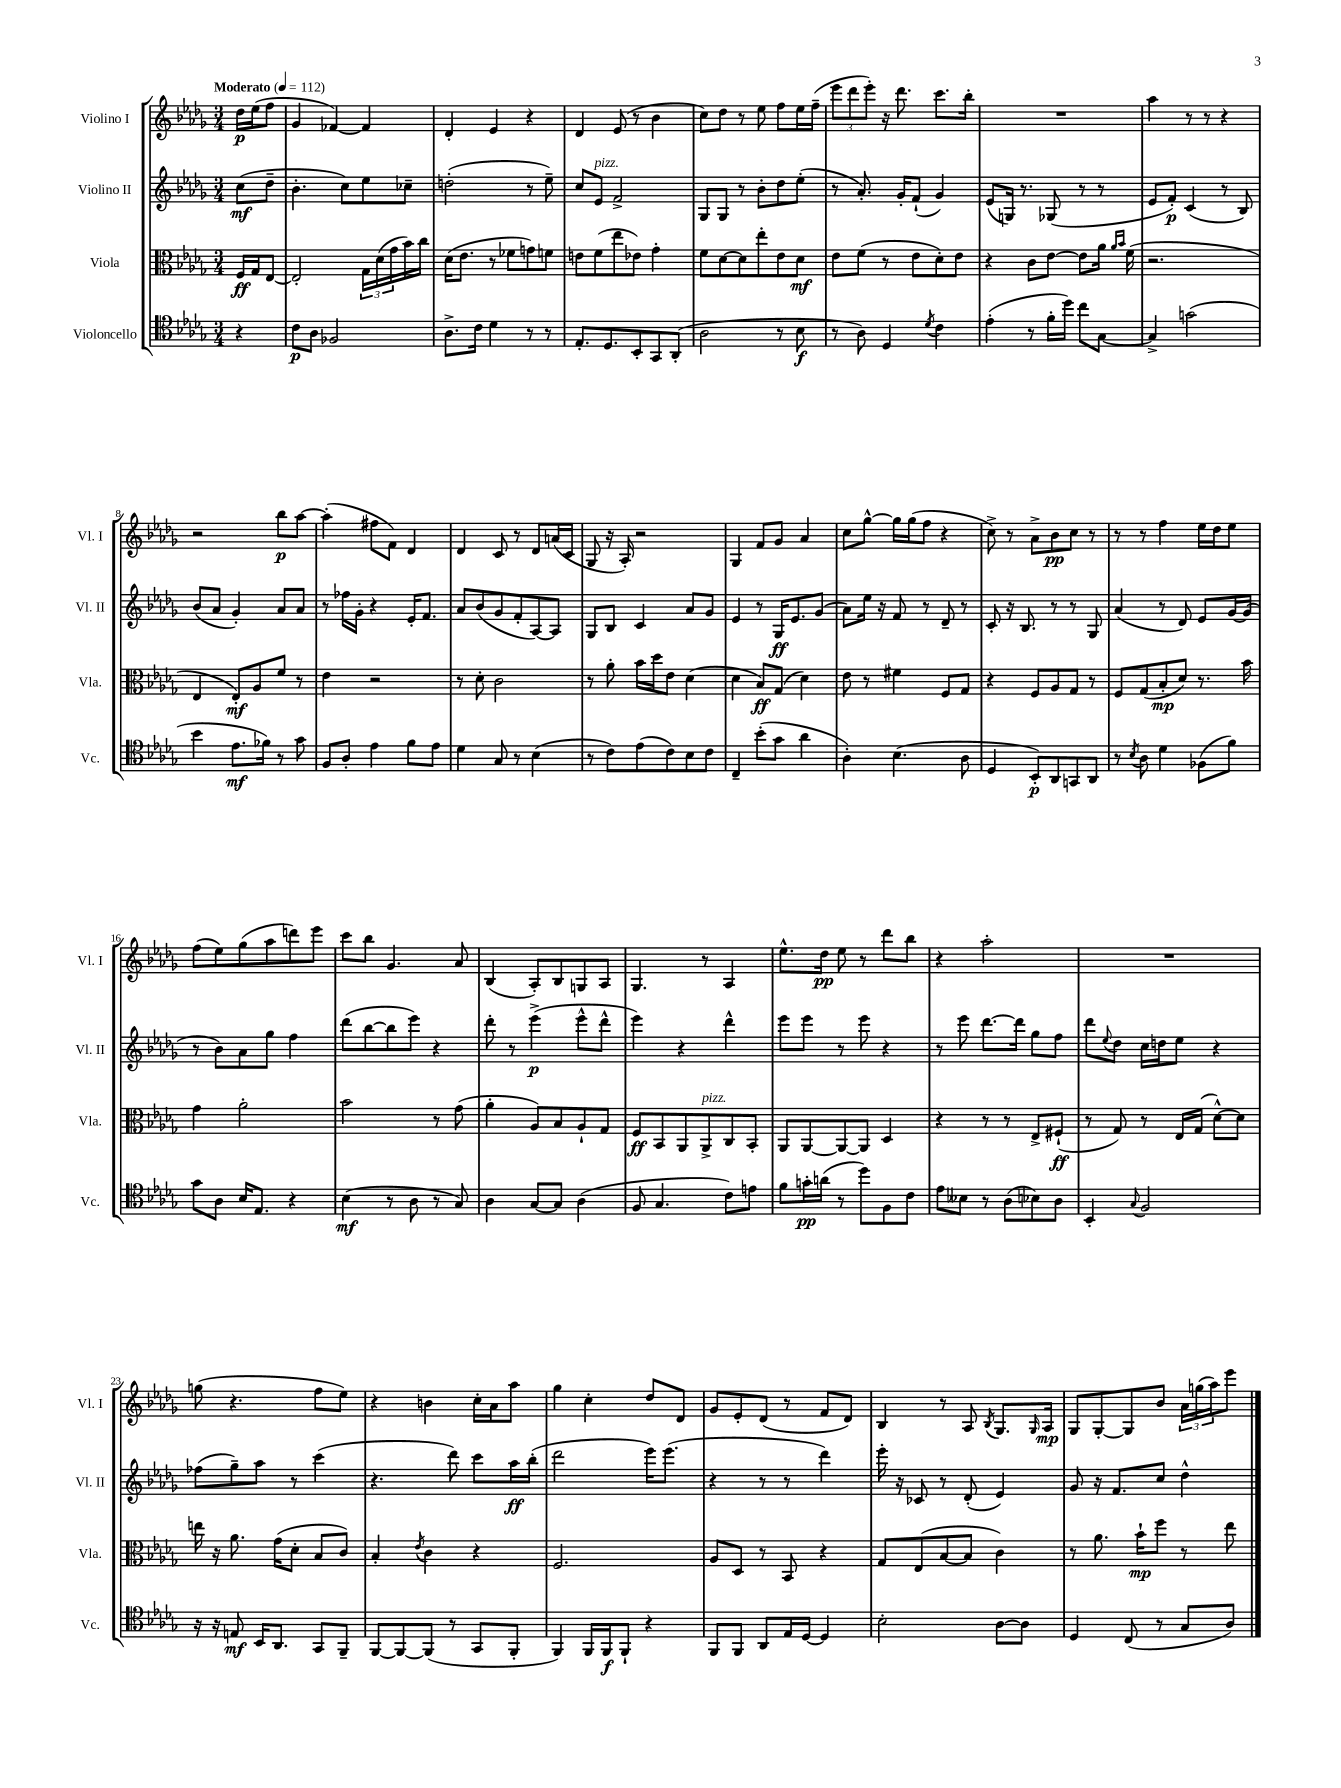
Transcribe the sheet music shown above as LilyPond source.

<<
\new StaffGroup <<
\new Staff = "s0" \with { instrumentName = "Violino I" shortInstrumentName = "Vl. I" } {
    \clef treble \key des \major \numericTimeSignature \time 3/4 \partial 4 \tempo "Moderato" 4 = 112
    des''16\p ees''16( f''8 |
    ges'4 fes'4~) fes'4 |
    des'4-. ees'4 r4 |
    des'4 ees'8( r8 bes'4 |
    c''8) des''8 r8 ees''8 f''8 ees''16 f''16--( |
    \tuplet 3/2 { ees'''8 des'''8 ees'''8-.) } r16 des'''8. c'''8. bes''16-. |
    R2. |
    aes''4 r8 r8 r4 |
    r2 bes''8\p aes''8~ |
    aes''4-.( fis''8 f'8) des'4 |
    des'4 c'8 r8 des'8 a'16( c'16 |
    ges8 r16 aes16-.) r2 |
    ges4 f'8 ges'8 aes'4 |
    c''8 ges''8~-^ ges''16 ges''16( f''8 r4 |
    c''8->) r8 aes'8-> bes'8\pp c''8 r8 |
    r8 r8 f''4 ees''16 des''16 ees''8 |
    f''8( ees''8) ges''8( aes''8 d'''8) ees'''8 |
    c'''8 bes''8 ges'4. aes'8 |
    bes4( aes8-.) bes8 g8 aes8 |
    ges4. r8 aes4 |
    ees''8.-^ des''16\pp ees''8 r8 des'''8 bes''8 |
    r4 aes''2-. |
    R2. |
    g''8( r4. f''8 ees''8) |
    r4 b'4 c''16-. aes'16 aes''8 |
    ges''4 c''4-. des''8 des'8 |
    ges'8 ees'8-. des'8( r8 f'8 des'8) |
    bes4 r8 aes8 \acciaccatura { bes8 } ges8. \grace { ges16 } aes16\mp |
    ges8 ges8~-. ges8 bes'8 \tuplet 3/2 { aes'16 g''16( aes''16) } ees'''8 \bar "|." |
}
\new Staff = "s1" \with { instrumentName = "Violino II" shortInstrumentName = "Vl. II" } {
    \clef treble \key des \major \numericTimeSignature \time 3/4 \partial 4
    c''8\mf( des''8-- |
    bes'4.-. c''8) ees''8 ces''8-- |
    d''2-.( r8 ees''8--) |
    c''8 ees'8^\markup { \italic "pizz." } f'2-> |
    ges8 ges8 r8 bes'8-. des''8 ees''8-.( |
    r8 aes'8.-.) ges'16-. f'8-!( ges'4) |
    ees'8( g16) r8. ges8( r8 r8 |
    ees'8 f'8-.\p) c'4( r8 bes8) |
    bes'8( aes'8 ges'4-.) aes'8 aes'8 |
    r8 fes''16 ges'16-. r4 ees'16-. f'8. |
    aes'8 bes'8( ges'8 f'8-. aes8~) aes8 |
    ges8 bes8 c'4 aes'8 ges'8 |
    ees'4 r8 ges16\ff ees'8. ges'8( |
    aes'8) ees''16 r16 f'8 r8 des'8-- r8 |
    c'8-. r16 bes8. r8 r8 ges8 |
    aes'4( r8 des'8) ees'8 ges'16~ ges'16( |
    r8 bes'8) aes'8 ges''8 f''4 |
    des'''8( bes''8~ bes''8 ees'''8) r4 |
    des'''8-. r8 ees'''4->\p( ees'''8-^ des'''8-^ |
    ees'''4) r4 des'''4-^ |
    ees'''8 ees'''8 r8 ees'''8 r4 |
    r8 ees'''8 des'''8.~ des'''16 ges''8 f''8 |
    des'''8 \appoggiatura { ees''8 } des''8 c''16 d''16 ees''8 r4 |
    fes''8( ges''8--) aes''8 r8 c'''4( |
    r4. des'''8) c'''8 aes''16\ff bes''16-.( |
    des'''2 ees'''16) ees'''8.( |
    r4 r8 r8 des'''4) |
    ees'''16-. r16 ces'8 r8 des'8-.( ees'4) |
    ges'8 r16 f'8. c''8 des''4-^ \bar "|." |
}
\new Staff = "s2" \with { instrumentName = "Viola" shortInstrumentName = "Vla." } {
    \clef alto \key des \major \numericTimeSignature \time 3/4 \partial 4
    f16\ff ges16 ees8~ |
    ees2-. \tuplet 3/2 { ges16 des'16( ges'16 } bes'16) c''16 |
    des'16( ees'8. r8 fes'8 g'8) f'8 |
    e'8 f'8( ees''8 ees'8) ges'4-. |
    f'8 des'8~ des'8 ees''8-. ees'8 des'8\mf |
    ees'8 f'8( r8 ees'8 des'8-.) ees'8 |
    r4 c'8 ees'8~ ees'8 aes'16 \grace { aes'16 bes'16 } f'16( |
    r2. |
    ees4 ees8-.\mf) aes8 f'8 r8 |
    ees'4 r2 |
    r8 des'8-. c'2 |
    r8 aes'8-. bes'16 des''16 ees'8 des'4( |
    des'4 bes8\ff) ges8( des'4) |
    ees'8 r8 fis'4 f8 ges8 |
    r4 f8 aes8 ges8 r8 |
    f8 ges8( bes8-.\mp des'8) r8. bes'16 |
    ges'4 aes'2-. |
    bes'2 r8 ges'8( |
    aes'4-. aes8) bes8 aes8-! ges8 |
    f8\ff bes,8 aes,8 aes,8->^\markup { \italic "pizz." } c8 bes,8-. |
    aes,8 aes,8~ aes,8~ aes,8 des4 |
    r4 r8 r8 ees8-> fis8-!\ff( |
    r8 ges8) r8 ees16 ges16( des'8~-^) des'8 |
    e''16 r16 aes'8. ges'16( des'8-. bes8 c'8) |
    bes4-. \acciaccatura { ees'8 } c'4 r4 |
    f2. |
    aes8 des8 r8 bes,8 r4 |
    ges8 ees8( bes8~ bes8 c'4) |
    r8 aes'8. bes'16-!\mp f''8 r8 ees''8 \bar "|." |
}
\new Staff = "s3" \with { instrumentName = "Violoncello" shortInstrumentName = "Vc." } {
    \clef tenor \key des \major \numericTimeSignature \time 3/4 \partial 4
    r4 |
    c'8\p aes8 fes2 |
    aes8.-> c'16 des'4 r8 r8 |
    ees8.-. des8. bes,8-. ges,8 aes,8-.( |
    aes2 r8 bes8\f |
    r8 aes8) des4 \acciaccatura { des'8 } c'4 |
    ees'4-.( r8 f'16-. des''16) c''8 ges8~ |
    ges4-> g'2( |
    bes'4 ees'8.\mf fes'16) r8 ges'8 |
    f8 aes8-. ees'4 f'8 ees'8 |
    des'4 ges8 r8 bes4( |
    r8 c'8) ees'8( c'8) bes8 c'8 |
    c4-- bes'8-.( ges'8 aes'4 |
    aes4-.) bes4.( aes8 |
    des4 bes,8-.\p) aes,8 g,8 aes,8 |
    r8 \acciaccatura { bes8 } aes8 des'4 fes8( f'8) |
    ges'8 aes8 bes16 ees8. r4 |
    bes4\mf( r8 aes8 r8 ges8) |
    aes4 ges8~ ges8 aes4( |
    f8 ges4. c'8) e'8 |
    f'8 g'16-.\pp a'16( r8 des''8) f8 c'8 |
    ees'8 beses8 r8 aes8( bes8) aes8 |
    bes,4-. \appoggiatura { ges8 } f2 |
    r16 r16 e8\mf bes,16 aes,8. ges,8 f,8-- |
    f,8~ f,8~ f,8( r8 ges,8 f,8-. |
    f,4) f,16 f,16\f f,8-! r4 |
    f,8 f,8 aes,8 ees16 des16~ des4 |
    bes2-. aes8~ aes8 |
    des4 c8( r8 ges8 aes8) \bar "|." |
}
>>
>>
